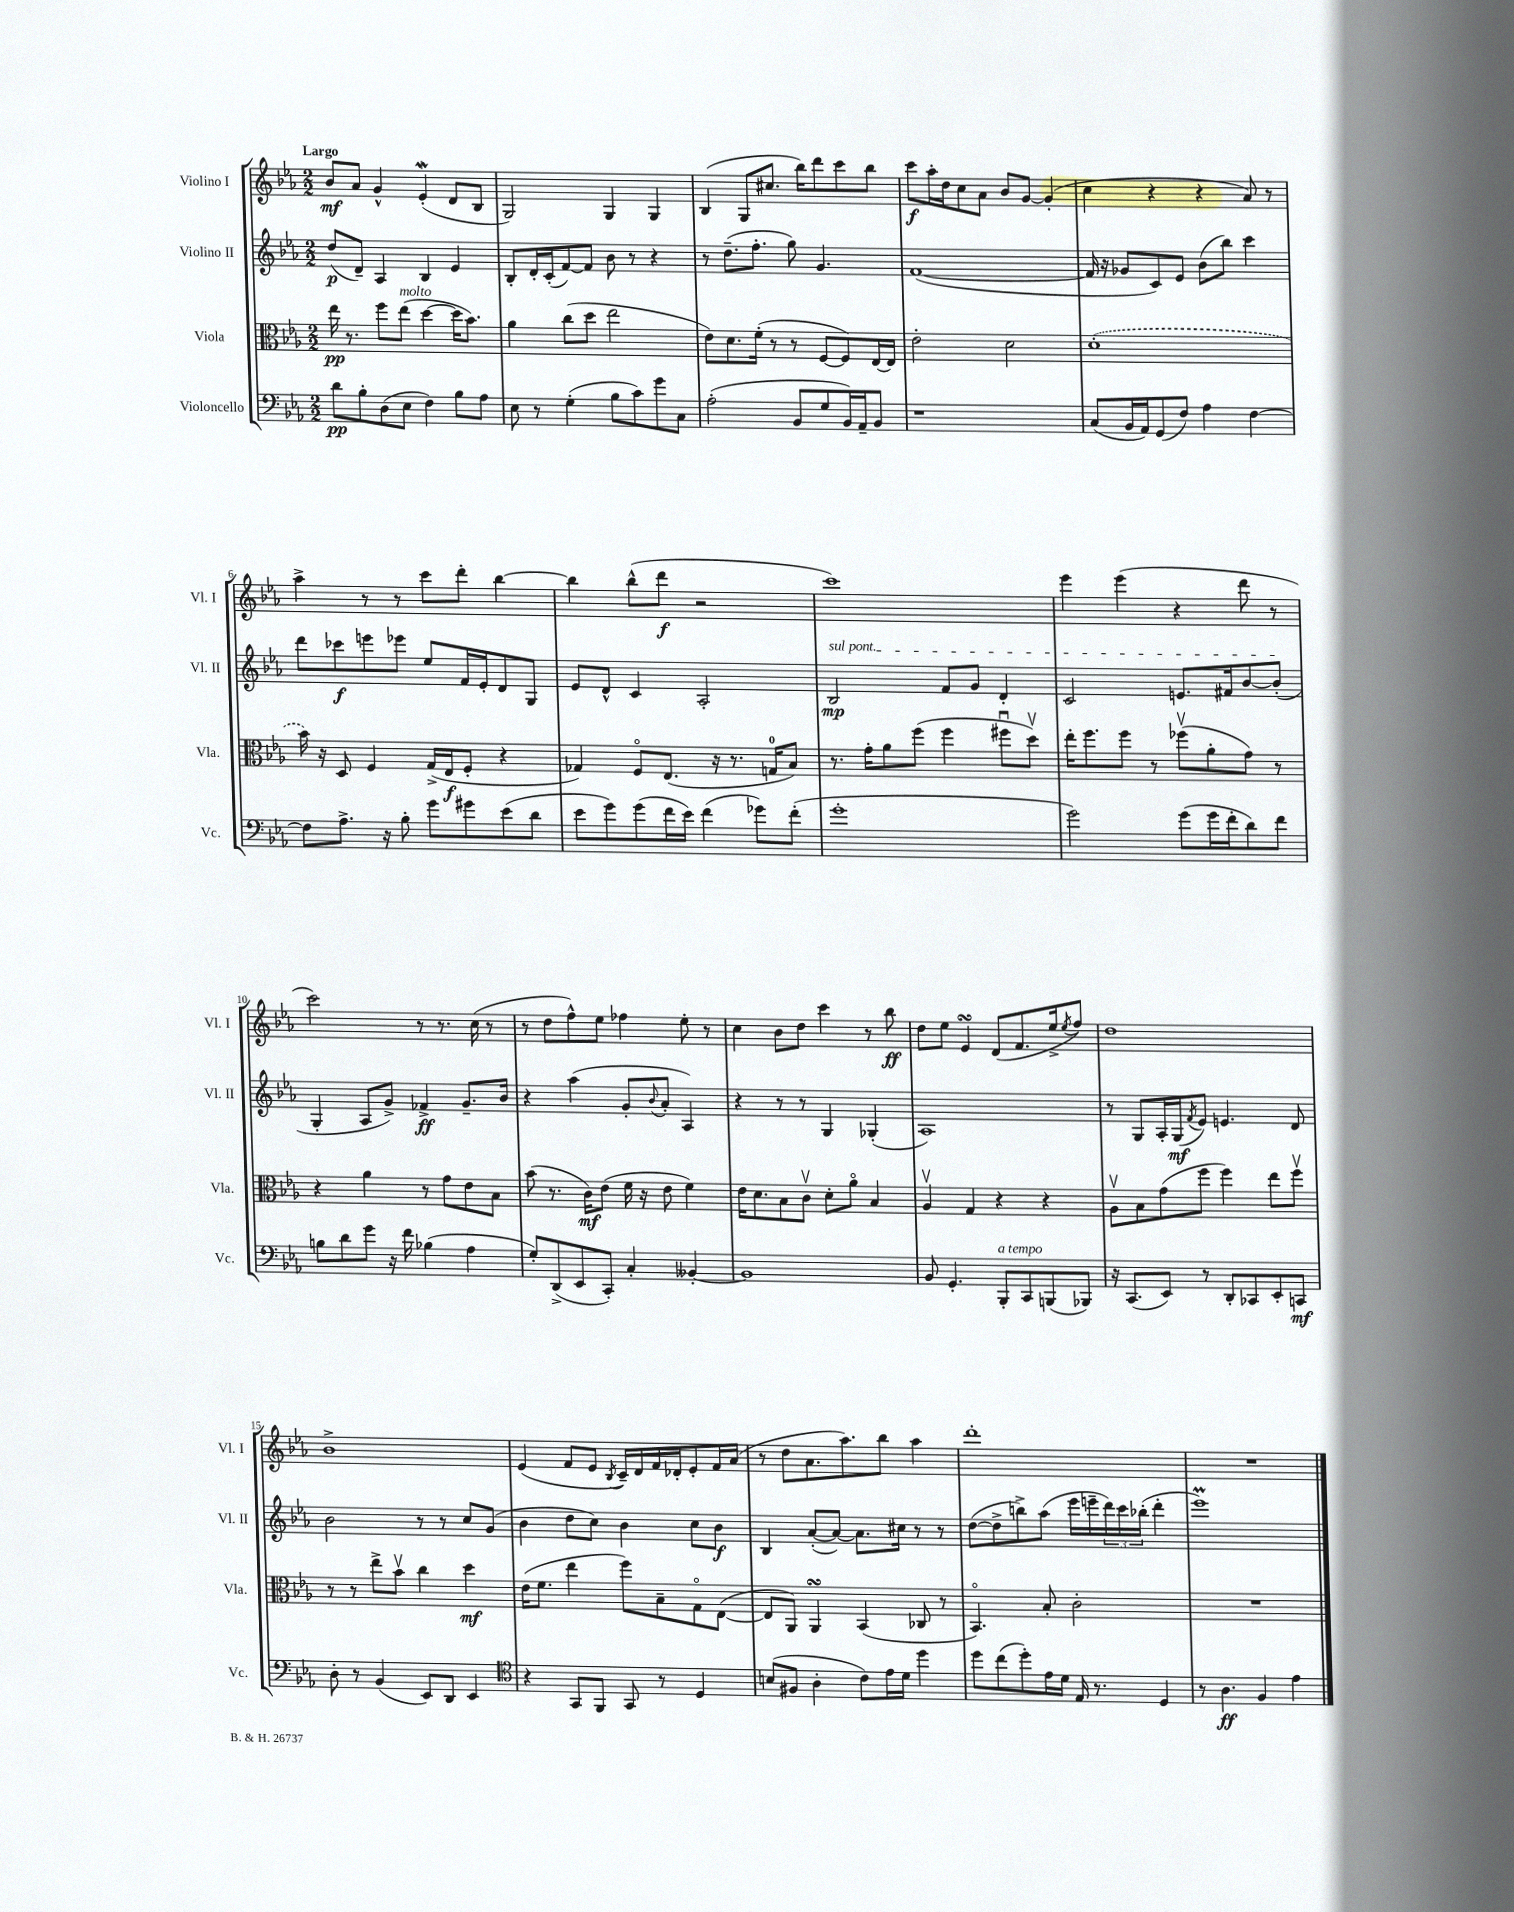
<<
\new StaffGroup <<
\new Staff = "s0" \with { instrumentName = "Violino I" shortInstrumentName = "Vl. I" } {
    \clef treble \key ees \major \numericTimeSignature \time 2/2 \tempo "Largo"
    bes'8\mf aes'8 g'4-^ ees'4-.\mordent( d'8 bes8 |
    g2) g4 g4 |
    bes4( g8 cis''8. bes''16) d'''8 c'''8 bes''8 |
    c'''8\f aes''16-. d''16 c''8 aes'8 bes'8 g'8~ g'4-.( |
    c''4 r4 r4 aes'8) r8 |
    aes''4-> r8 r8 c'''8 d'''8-. bes''4~ |
    bes''4 bes''8-^( d'''8\f r2 |
    c'''1) |
    ees'''4 ees'''4( r4 d'''8 r8 |
    c'''2) r8 r8. c''16( r8 |
    r8 d''8 f''8-^) ees''8 fes''4 ees''8-. r8 |
    c''4 bes'8 d''8 c'''4 r8 bes''8\ff |
    d''8 ees''8 ees'4\turn d'8( f'8. ees''16-> \acciaccatura { ees''8 } f''8) |
    d''1 |
    bes'1-> |
    ees'4( f'8 ees'8 \acciaccatura { bes8 } c'16--) d'16 f'16 des'16-. ees'8-. f'16 aes'16( |
    r8 d''8 aes'8. aes''8.) bes''8 aes''4 |
    d'''1-. |
    R1 \bar "|." |
}
\new Staff = "s1" \with { instrumentName = "Violino II" shortInstrumentName = "Vl. II" } {
    \clef treble \key ees \major \numericTimeSignature \time 2/2
    d''8\p( d'8--) aes4 bes4 ees'4 |
    bes8-. d'16-. c'16-.( f'8~) f'8 bes'8 r8 r4 |
    r8 d''8.--( f''8.-. g''8) g'4. |
    f'1~( |
    f'16 r16 ges'8 c'8) ees'8 bes'8( bes''8) c'''4 |
    d'''8 ces'''8\f e'''8 ees'''8 ees''8 f'16 ees'16-. d'8 g8 |
    ees'8 d'8-^ c'4 aes2-. |
    \once \override TextSpanner.bound-details.left.text = \markup { \italic "sul pont." } bes2\mp\startTextSpan f'8 g'8 d'4-. |
    c'2 e'8. fis'16 bes'8~ bes'8-.\stopTextSpan( |
    g4-. aes8 g'8->) fes'4->\ff g'8.-- bes'16 |
    r4 aes''4( g'8-. \appoggiatura { bes'8 } aes'8-. aes4) |
    r4 r8 r8 g4 ges4-.( |
    aes1) |
    r8 g8 aes16-. g16\mf( \acciaccatura { f'8 } ees'8) e'4. d'8 |
    bes'2 r8 r8 c''8 g'8( |
    bes'4 d''8 c''8) bes'4 c''8 bes'8\f |
    bes4 aes'8~-.( aes'8~) aes'8. cis''16 r8 r8 |
    d''8~( d''8-> b''8->) aes''8( ees'''16 e'''16-- \tuplet 3/2 { d'''16) c'''16 bes''16-.( } d'''4-. |
    ees'''1\prall) \bar "|." |
}
\new Staff = "s2" \with { instrumentName = "Viola" shortInstrumentName = "Vla." } {
    \clef alto \key ees \major \numericTimeSignature \time 2/2
    ees''16\pp r8. f''8 ees''8^\markup { \italic "molto" }( d''4~ d''16 bes'8.) |
    aes'4 c''8( d''8 ees''2 |
    ees'8) d'8. f'16-.( r8 r8 f8~ f8) ees16~ ees16 |
    ees'2-. d'2 |
    \once \slurDashed d'1-.( |
    bes'16) r16 d8 f4 g16->( ees16\f f8-. r4 |
    ges4) f8\flageolet ees8.( r16 r8. g16-0 bes8) |
    r8. g'16-. aes'8 f''8( f''4 fis''8\downbow d''8\upbow) |
    ees''16-. f''8. f''8 r8 fes''8\upbow( aes'8-. g'8) r8 |
    r4 aes'4 r8 g'8 ees'8 bes8 |
    bes'8( r8. c'16\mf) ees'8( f'16 r16 ees'8 f'4) |
    ees'16 d'8. bes8 c'8\upbow d'8-. aes'8\flageolet bes4 |
    aes4\upbow g4 r4 r4 |
    aes8\upbow bes8 g'8( f''8 f''4) ees''8 f''8\upbow |
    r8 r8 ees''8-> bes'8\upbow c''4 d''4\mf |
    ees'16( f'8. ees''4 f''8) bes8-- g8\flageolet ees8~( |
    ees8 aes,8) aes,4\turn bes,4( ces8 r8 |
    bes,4.\flageolet) bes8-. c'2-. |
    R1 \bar "|." |
}
\new Staff = "s3" \with { instrumentName = "Violoncello" shortInstrumentName = "Vc." } {
    \clef bass \key ees \major \numericTimeSignature \time 2/2
    d'8\pp bes8-. d8( ees8 f4) bes8 aes8 |
    ees8 r8 g4-.( bes8 c'8) g'8 c8 |
    aes2-.( bes,8 g8 bes,16) aes,16-- bes,8 |
    r1 |
    c8( bes,16 aes,16) g,8( f8) aes4 f4~ |
    f8 aes8.-> r16 bes8-. g'8 gis'8 ees'8( d'8 |
    ees'8 g'8) g'8( f'16 ees'16) f'4( ges'8) f'8-.( |
    g'1-. |
    g'2) g'8( g'16 f'16-. d'8) f'8 |
    b8 d'8 g'8 r16 f'16 bes4( aes4 |
    g8-.) d,8->( ees,8 c,8-.) c4-. beses,4~-. |
    beses,1 |
    bes,8 g,4.-. bes,,8-.^\markup { \italic "a tempo" } c,8 b,,8( bes,,8) |
    r16 c,8.( ees,8) r8 d,8-. ces,8 ees,8-. c,8\mf |
    d8-. r8 bes,4( ees,8) d,8 ees,4 |
    \clef tenor r4 g,8 f,8 g,8 r8 d4 |
    b8( fis8 aes4-. c'8) ees'16 d'16 d''4 |
    d''8 c''8( d''8-.) ees'16 d'16 ees16 r8. d4 |
    r8 aes4.\ff f4 ees'4 \bar "|." |
}
>>
>>
